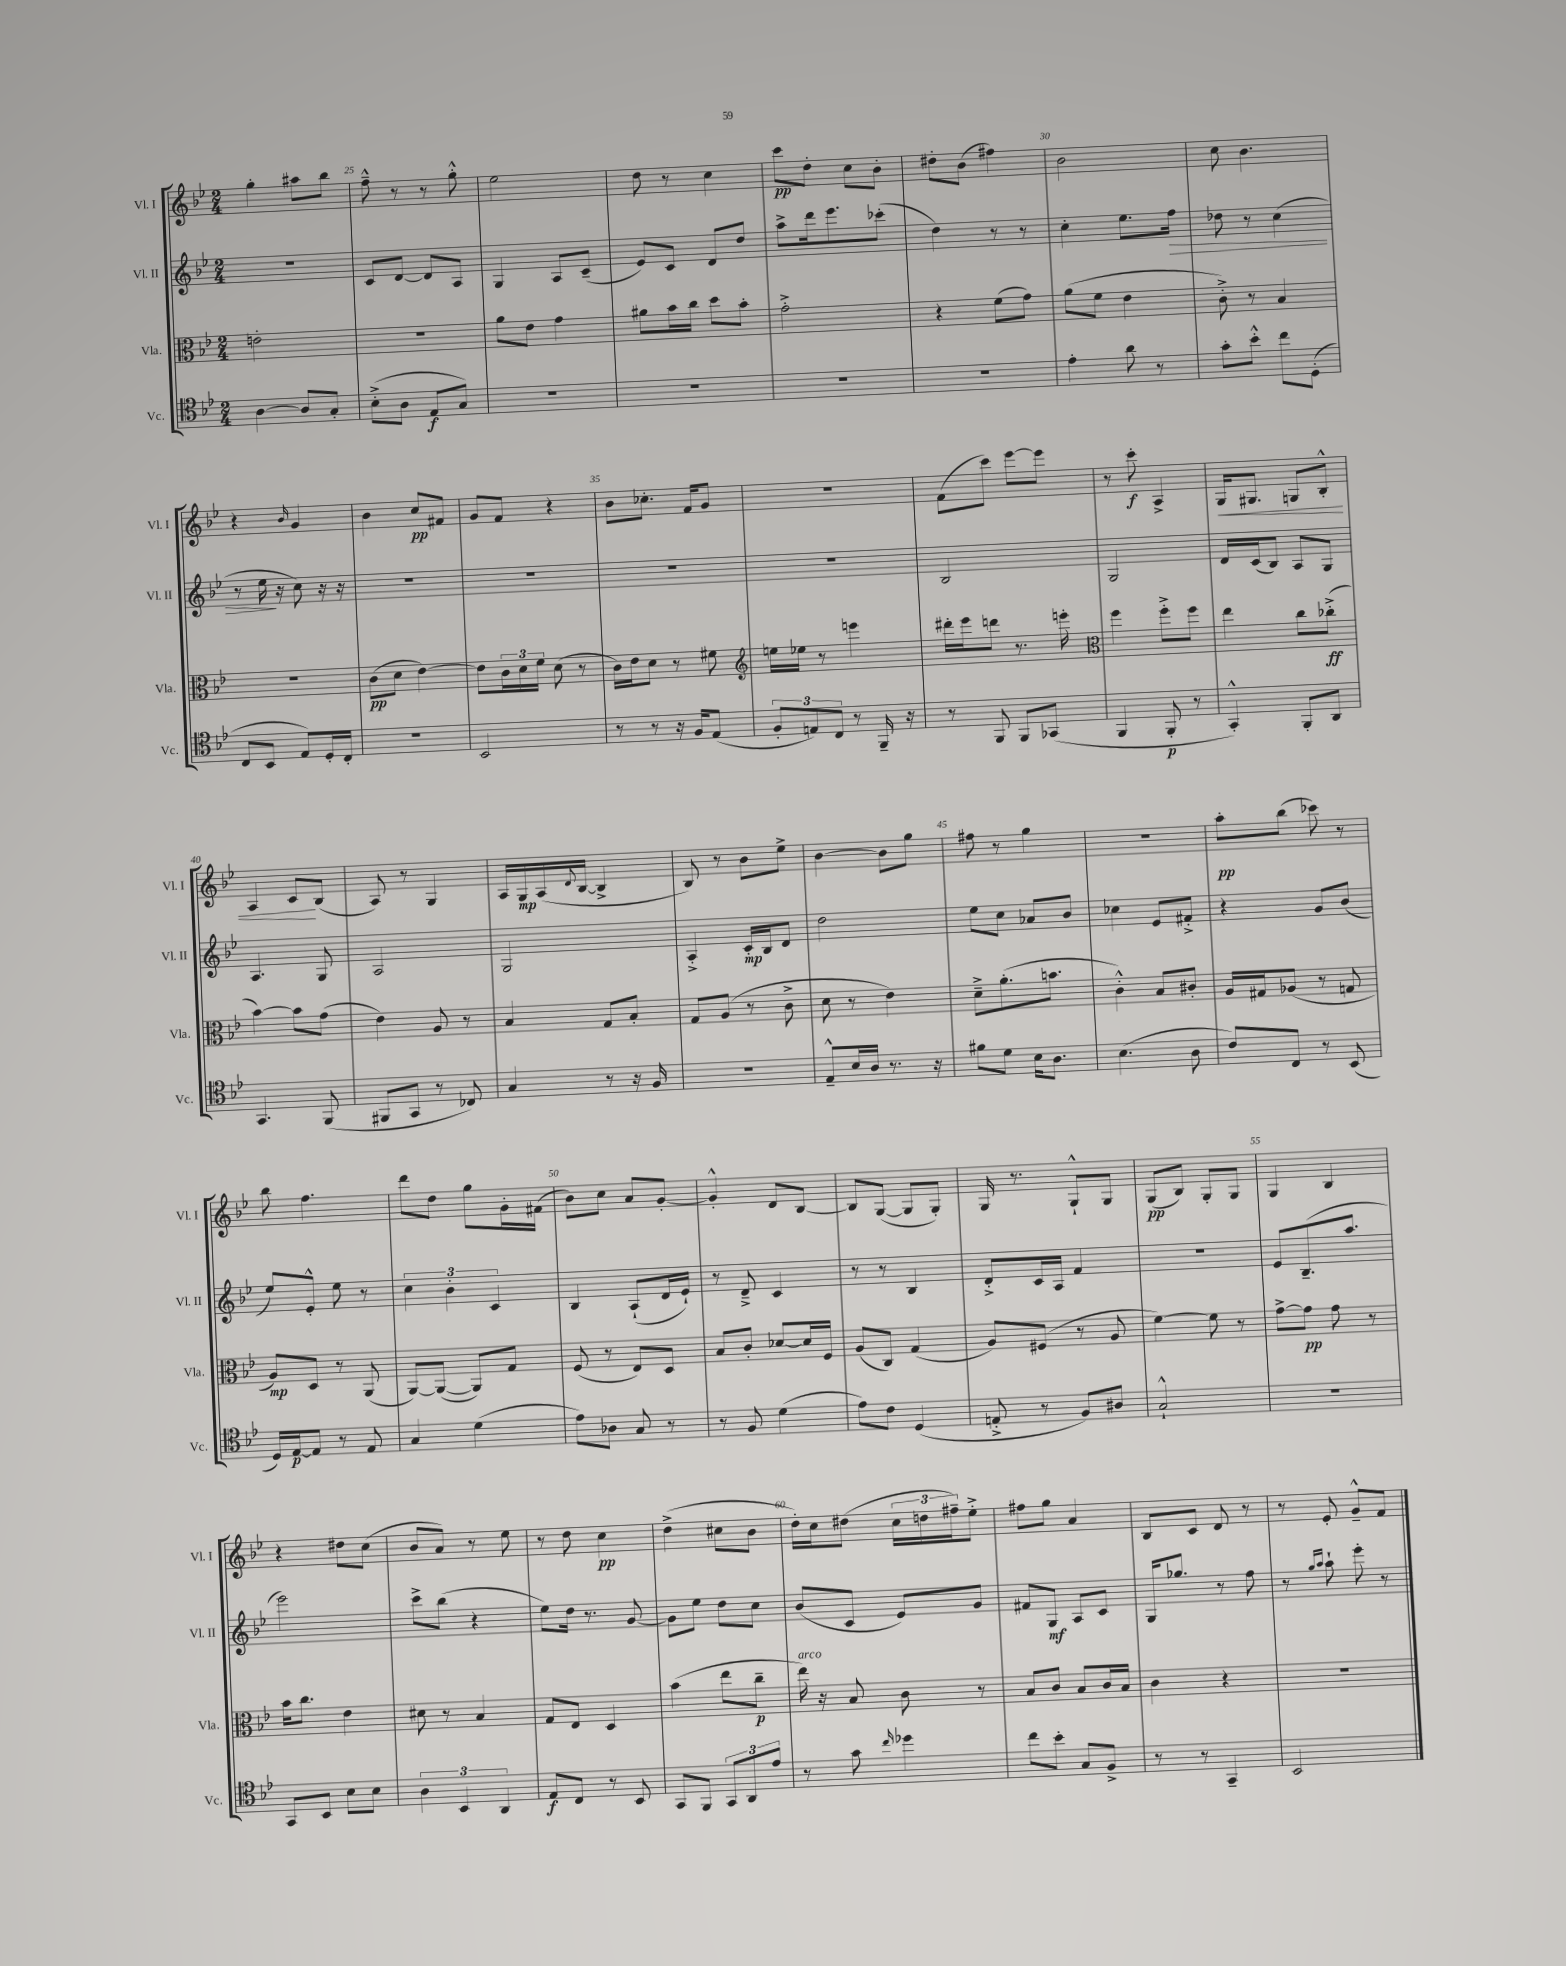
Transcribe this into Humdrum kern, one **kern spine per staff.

**kern	**dynam	**kern	**dynam	**kern	**dynam	**kern	**dynam
*part4	*part4	*part3	*part3	*part2	*part2	*part1	*part1
*staff4	*staff4	*staff3	*staff3	*staff2	*staff2	*staff1	*staff1
*I"Vc.	*	*I"Vla.	*	*I"Vl. II	*	*I"Vl. I	*
*I'Vc.	*	*I'Vla.	*	*I'Vl. II	*	*I'Vl. I	*
*clefC4	*	*clefC3	*	*clefG2	*	*clefG2	*
*k[b-e-]	*	*k[b-e-]	*	*k[b-e-]	*	*k[b-e-]	*
*M2/4	*	*M2/4	*	*M2/4	*	*M2/4	*
=24	=24	=24	=24	=24	=24	=24	=24
[4A\	.	2en'\	.	2r	.	4gg'\	.
8A/L]	.	.	.	.	.	8aa#X\L	.
8G'/J	.	.	.	.	.	8bb-\J	.
=25	=25	=25	=25	=25	=25	=25	=25
(8B-'^\L	.	2r	.	8c/L	.	8ff~^^\	.
8A\J	.	.	.	[8d/J	.	8r	.
8E-/L	f	.	.	8d/L]	.	8r	.
8G/J)	.	.	.	8A/J	.	8gg'^^\	.
=26	=26	=26	=26	=26	=26	=26	=26
2r	.	8a\L	.	4G/	.	2ee-\	.
.	.	8e-\J	.	.	.	.	.
.	.	4g\	.	8A/L	.	.	.
.	.	.	.	(8c~/J	.	.	.
=27	=27	=27	=27	=27	=27	=27	=27
2r	.	8a#X\L	.	8e-/L)	.	8dd\	.
.	.	16b-\L	.	8c/J	.	8r	.
.	.	16cc\JJ	.	.	.	.	.
.	.	8dd\L	.	8d/L	.	4cc\	.
.	.	8b-'\J	.	8dd/J	.	.	.
=28	=28	=28	=28	=28	=28	=28	=28
2r	.	2g'^\	.	8aa^\L	.	8ccc\L	pp
.	.	.	.	16ddd\k	.	8dd'\J	.
.	.	.	.	8.eee-\	.	.	.
.	.	.	.	.	.	8cc\L	.
.	.	.	.	(8ccc-X'\J	.	8b-'\J	.
=29	=29	=29	=29	=29	=29	=29	=29
2r	.	4r	.	4dd\)	.	8dd#X'\L	.
.	.	.	.	.	.	(8b-\J	.
.	.	(8f\L	.	8r	.	4ff#X\)	.
.	.	8g\J)	.	8r	.	.	.
=30	=30	=30	=30	=30	=30	=30	=30
4e-'\	.	(8a\L	.	4cc'\	.	2b-\	.
.	.	8f\J	.	.	.	.	.
8a\	.	4e-\	.	8.ee-\L	.	.	.
8r	.	.	.	.	.	.	.
!	!	!	!	!	!LO:HP:b	!	!
.	.	.	.	16ff\Jk	>	.	.
=31	=31	=31	=31	=31	=31	=31	=31
8g'\L	.	8c'^\)	.	8dd-X\	.	8cc\	.
8b-'^^\J	.	8r	.	8r	.	4.b-\	.
8cc\L	.	4B-/	.	(4cc\	.	.	.
(8D'\J	.	.	.	.	.	.	.
!!LO:LB:g=z
=32	=32	=32	=32	=32	=32	=32	=32
8C/L	.	2r	.	8r	.	4r	.
8BB-/J	.	.	.	16ee-\	.	.	.
.	.	.	.	16r	]	.	.
.	.	.	.	.	.	16qqb-/	.
8E-/L)	.	.	.	8cc\)	.	4g/	.
16D'/L	.	.	.	16r	.	.	.
16C'/JJ	.	.	.	16r	.	.	.
=33	=33	=33	=33	=33	=33	=33	=33
2r	.	(8c\L	pp	2r	.	4b-\	.
.	.	8d\J	.	.	.	.	.
.	.	[4e-\)	.	.	.	8cc/L	pp
.	.	.	.	.	.	8f#X/J	.
=34	=34	=34	=34	=34	=34	=34	=34
2BB-/	.	8e-\L]	.	2r	.	8g/L	.
.	.	24c\L	.	.	.	8f/J	.
.	.	24d\	.	.	.	.	.
.	.	24f\JJ	.	.	.	.	.
.	.	(8d\	.	.	.	4r	.
.	.	8r	.	.	.	.	.
=35	=35	=35	=35	=35	=35	=35	=35
8r	.	16c\LL)	.	2r	.	8b-\L	.
.	.	16e-\J	.	.	.	.	.
8r	.	8d\J	.	.	.	8.cc-X'\J	.
16r	.	8r	.	.	.	.	.
16F/KL	.	.	.	.	.	16f/KL	.
(8E-/J	.	8f#X\	.	.	.	8g/J	.
=36	=36	=36	=36	=36	=36	=36	=36
*	*	*clefG2	*	*	*	*	*
12F'/L	.	16een\LL	.	2r	.	2r	.
.	.	16ee-X\JJ	.	.	.	.	.
12En/)	.	.	.	.	.	.	.
.	.	8r	.	.	.	.	.
12C/J	.	.	.	.	.	.	.
8r	.	4eeen\	.	.	.	.	.
16FF~/	.	.	.	.	.	.	.
16r	.	.	.	.	.	.	.
=37	=37	=37	=37	=37	=37	=37	=37
8r	.	16ddd#X'\LL	.	2B-/	.	(8f\L	.
.	.	16eee-\J	.	.	.	.	.
8FF/	.	8dddn\J	.	.	.	8ccc\J)	.
8FF/L	.	8.r	.	.	.	[8eee-\L	.
(8GG-X/J	.	.	.	.	.	8eee-\J]	.
.	.	16eeen'\	.	.	.	.	.
=38	=38	=38	=38	=38	=38	=38	=38
*	*	*clefC3	*	*	*	*	*
4FF/	.	4ff\	.	2G/	.	8r	.
.	.	.	.	.	.	8ccc'\	f
8FF'/	p	8ff'^\L	.	.	.	4A^/	.
8r	.	8ff\J	.	.	.	.	.
=39	=39	=39	=39	=39	=39	=39	=39
!	!	!	!	!	!	!	!LO:HP:b
4GG'^^/)	.	4ee-\	.	16d/LL	.	16G/KL	<
.	.	.	.	(16c/J	.	8.G#X/J	.
.	.	.	.	8B-/J)	.	.	.
8FF'/L	.	8cc\L	.	8A/L	.	8Gn/L	.
8AA/J	.	(8cc-X'^\J	ff	8G/J	.	8B-'^^/J	.
!!LO:LB:g=z
=40	=40	=40	=40	=40	=40	=40	=40
4.GG/	.	[4b-\)	.	4.A/	.	4A/	.
.	.	8b-\L]	.	.	.	8c/L	.
(8FF/	.	(8g\J	.	8G/	.	(8B-/J	[
=41	=41	=41	=41	=41	=41	=41	=41
8FF#X/L	.	4e-\)	.	2A/	.	8A/)	.
8GG/J	.	.	.	.	.	8r	.
8r	.	8A/	.	.	.	4G/	.
8C-X/)	.	8r	.	.	.	.	.
=42	=42	=42	=42	=42	=42	=42	=42
4G/	.	4B-/	.	2G/	.	16A/LL	.
.	.	.	.	.	.	16G/	mp
.	.	.	.	.	.	(16A/	.
.	.	.	.	.	.	8qqd/	.
.	.	.	.	.	.	[16B-/JJ	.
8r	.	8G/L	.	.	.	4B-^/]	.
16r	.	8B-'/J	.	.	.	.	.
16F/	.	.	.	.	.	.	.
=43	=43	=43	=43	=43	=43	=43	=43
2r	.	8G/L	.	4A'^/	.	8B-/)	.
.	.	(8A/J	.	.	.	8r	.
.	.	8r	.	16c'/LL	mp	8b-\L	.
.	.	.	.	16B-/J	.	.	.
.	.	8c^\	.	8d/J	.	8ee-^\J	.
=44	=44	=44	=44	=44	=44	=44	=44
8E-~^^/L	.	8d\	.	2dd\	.	[4b-\	.
16B-/L	.	8r	.	.	.	.	.
16A/JJ	.	.	.	.	.	.	.
8.r	.	4e-\)	.	.	.	8b-\L]	.
.	.	.	.	.	.	8gg\J	.
16r	.	.	.	.	.	.	.
=45	=45	=45	=45	=45	=45	=45	=45
8f#X\L	.	8d~^\L	.	8ee-\L	.	8ff#X\	.
8d\J	.	(8.a'\	.	8cc\J	.	8r	.
16B-\KL	.	.	.	8a-X/L	.	4gg\	.
8.A\J	.	8.bn\J	.	.	.	.	.
.	.	.	.	8b-/J	.	.	.
=46	=46	=46	=46	=46	=46	=46	=46
(4.B-\	.	4c'^^\)	.	4cc-X\	.	2r	.
.	.	8B-/L	.	8e-/L	.	.	.
8A\	.	8c#X'/J	.	8f#X'^/J	.	.	.
=47	=47	=47	=47	=47	=47	=47	=47
8c/L)	.	16A/LL	.	4r	.	8aa'\L	pp
.	.	16G#X/J	.	.	.	.	.
8C/J	.	(8A-X/J	.	.	.	(8bb-\J	.
8r	.	8r	.	8g/L	.	8ccc-X\)	.
(8BB-/	.	8Gn/	.	(8b-/J	.	8r	.
!!LO:LB:g=z
=48	=48	=48	=48	=48	=48	=48	=48
16D/LL)	.	8A/L)	mp	8ee-/L)	.	8bb-\	.
[16E-/J	p	.	.	.	.	.	.
8E-/J]	.	8D/J	.	8e-'^^/J	.	4.ff\	.
8r	.	8r	.	8ee-\	.	.	.
8E-/	.	(8AA/	.	8r	.	.	.
=49	=49	=49	=49	=49	=49	=49	=49
4G/	.	[8AA/L)	.	6cc\	.	8ddd\L	.
.	.	(8AA/J_	.	.	.	8dd\J	.
.	.	.	.	6b-'\	.	.	.
(4d\	.	8AA/L])	.	.	.	8gg\L	.
.	.	.	.	6c/	.	.	.
.	.	8G/J	.	.	.	16g'\L	.
.	.	.	.	.	.	(16f#X\JJ	.
=50	=50	=50	=50	=50	=50	=50	=50
8e-\L)	.	(8F/	.	4B-/	.	8b-\L)	.
8A-X\J	.	8r	.	.	.	8cc\J	.
8G/	.	8E-/L)	.	(8A`/L	.	8a/L	.
8r	.	8D/J	.	16d/L	.	[8g'/J	.
.	.	.	.	16e-`/JJ)	.	.	.
=51	=51	=51	=51	=51	=51	=51	=51
8r	.	8B-/L	.	8r	.	4g'^^/]	.
8F/	.	8c'/J	.	8d~^/	.	.	.
(4d\	.	[8d-X/L	.	4c/	.	8d/L	.
.	.	16d-/L]	.	.	.	[8B-/J	.
.	.	16F/JJ	.	.	.	.	.
=52	=52	=52	=52	=52	=52	=52	=52
8e-\L)	.	(8A/L	.	8r	.	8B-/L]	.
8c\J	.	8C/J)	.	8r	.	([8G/J	.
(4D/	.	(4G/	.	4B-/	.	8G/L]	.
.	.	.	.	.	.	8G'/J)	.
=53	=53	=53	=53	=53	=53	=53	=53
8En'^/	.	8A/L)	.	8d'^/L	.	16G/	.
.	.	.	.	.	.	8.r	.
8r	.	(8F#X/J	.	16c/L	.	.	.
.	.	.	.	16A/JJ	.	.	.
8F/L)	.	8r	.	4f/	.	8G`^^/L	.
8A#X/J	.	8A/	.	.	.	8G/J	.
=54	=54	=54	=54	=54	=54	=54	=54
2G`^^/	.	[4f\)	.	2r	.	(8G/L	pp
.	.	.	.	.	.	8B-/J)	.
.	.	8f\]	.	.	.	8G'/L	.
.	.	8r	.	.	.	8G/J	.
=55	=55	=55	=55	=55	=55	=55	=55
2r	.	[8g^\L	.	8e-/L	.	4G/	.
.	.	8g\J]	pp	(8.B-~/	.	.	.
.	.	8g\	.	.	.	4B-/	.
.	.	.	.	8.aa/J	.	.	.
.	.	8r	.	.	.	.	.
!!LO:LB:g=z
=56	=56	=56	=56	=56	=56	=56	=56
8GG/L	.	16b-\KL	.	2eee-\)	.	4r	.
.	.	8.cc\J	.	.	.	.	.
8BB-/J	.	.	.	.	.	.	.
8B-\L	.	4e-\	.	.	.	8dd#X\L	.
8B-\J	.	.	.	.	.	(8cc\J	.
=57	=57	=57	=57	=57	=57	=57	=57
6A\	.	8d#X\	.	8ccc^\L	.	8b-/L	.
.	.	8r	.	(8bb-\J	.	8a/J)	.
6BB-/	.	.	.	.	.	.	.
.	.	4B-/	.	4r	.	8r	.
6AA/	.	.	.	.	.	.	.
.	.	.	.	.	.	8ee-\	.
=58	=58	=58	=58	=58	=58	=58	=58
8E-/L	f	8G/L	.	8ee-\L)	.	8r	.
8C/J	.	8E-/J	.	16dd\Jk	.	8dd\	.
.	.	.	.	8.r	.	.	.
8r	.	4D/	.	.	.	4cc\	pp
8BB-/	.	.	.	[8g/	.	.	.
=59	=59	=59	=59	=59	=59	=59	=59
8GG/L	.	(4b-\	.	8g\L]	.	(4dd^\	.
8FF/J	.	.	.	8ee-\J	.	.	.
12GG/L	.	8ee-\L	.	8dd\L	.	8cc#X\L	.
12AA/	.	.	.	.	.	.	.
.	.	8cc~\J	p	8cc\J	.	8b-\J	.
12e-/J	.	.	.	.	.	.	.
=60	=60	=60	=60	=60	=60	=60	=60
!	!	!LO:TX:a:i:t=arco	!	!	!	!	!
8r	.	16ee-\)	.	(8b-/L	.	16dd'\LL)	.
.	.	16r	.	.	.	16cc\J	.
8g\	.	8B-/	.	8c/J	.	(8dd#X\J	.
16qqcc/	.	.	.	.	.	.	.
4dd-X\	.	8c\	.	8e-/L)	.	24cc\LL	.
.	.	.	.	.	.	24ddn\	.
.	.	.	.	.	.	24ff#X~\J)	.
.	.	8r	.	8g/J	.	8ee-'^\J	.
=61	=61	=61	=61	=61	=61	=61	=61
8cc\L	.	8B-/L	.	8f#X/L	.	8ff#X\L	.
8b-'\J	.	8c/J	.	8G/J	mf	8gg\J	.
8G/L	.	8B-/L	.	8A/L	.	4a/	.
8F^/J	.	16c/L	.	8c/J	.	.	.
.	.	16B-/JJ	.	.	.	.	.
=62	=62	=62	=62	=62	=62	=62	=62
8r	.	4c\	.	16G/KL	.	8B-/L	.
.	.	.	.	8.gg-X/J	.	.	.
8r	.	.	.	.	.	8c/J	.
4GG~/	.	4r	.	8r	.	8d/	.
.	.	.	.	8ff\	.	8r	.
=63	=63	=63	=63	=63	=63	=63	=63
2BB-/	.	2r	.	8r	.	8r	.
.	.	.	.	16qqgg/LL	.	.	.
.	.	.	.	16qqaa/JJ	.	.	.
.	.	.	.	8aa`\	.	8e-'/	.
.	.	.	.	8eee-'\	.	8g~^^/L	.
.	.	.	.	8r	.	8f/J	.
==	==	==	==	==	==	==	==
*-	*-	*-	*-	*-	*-	*-	*-
